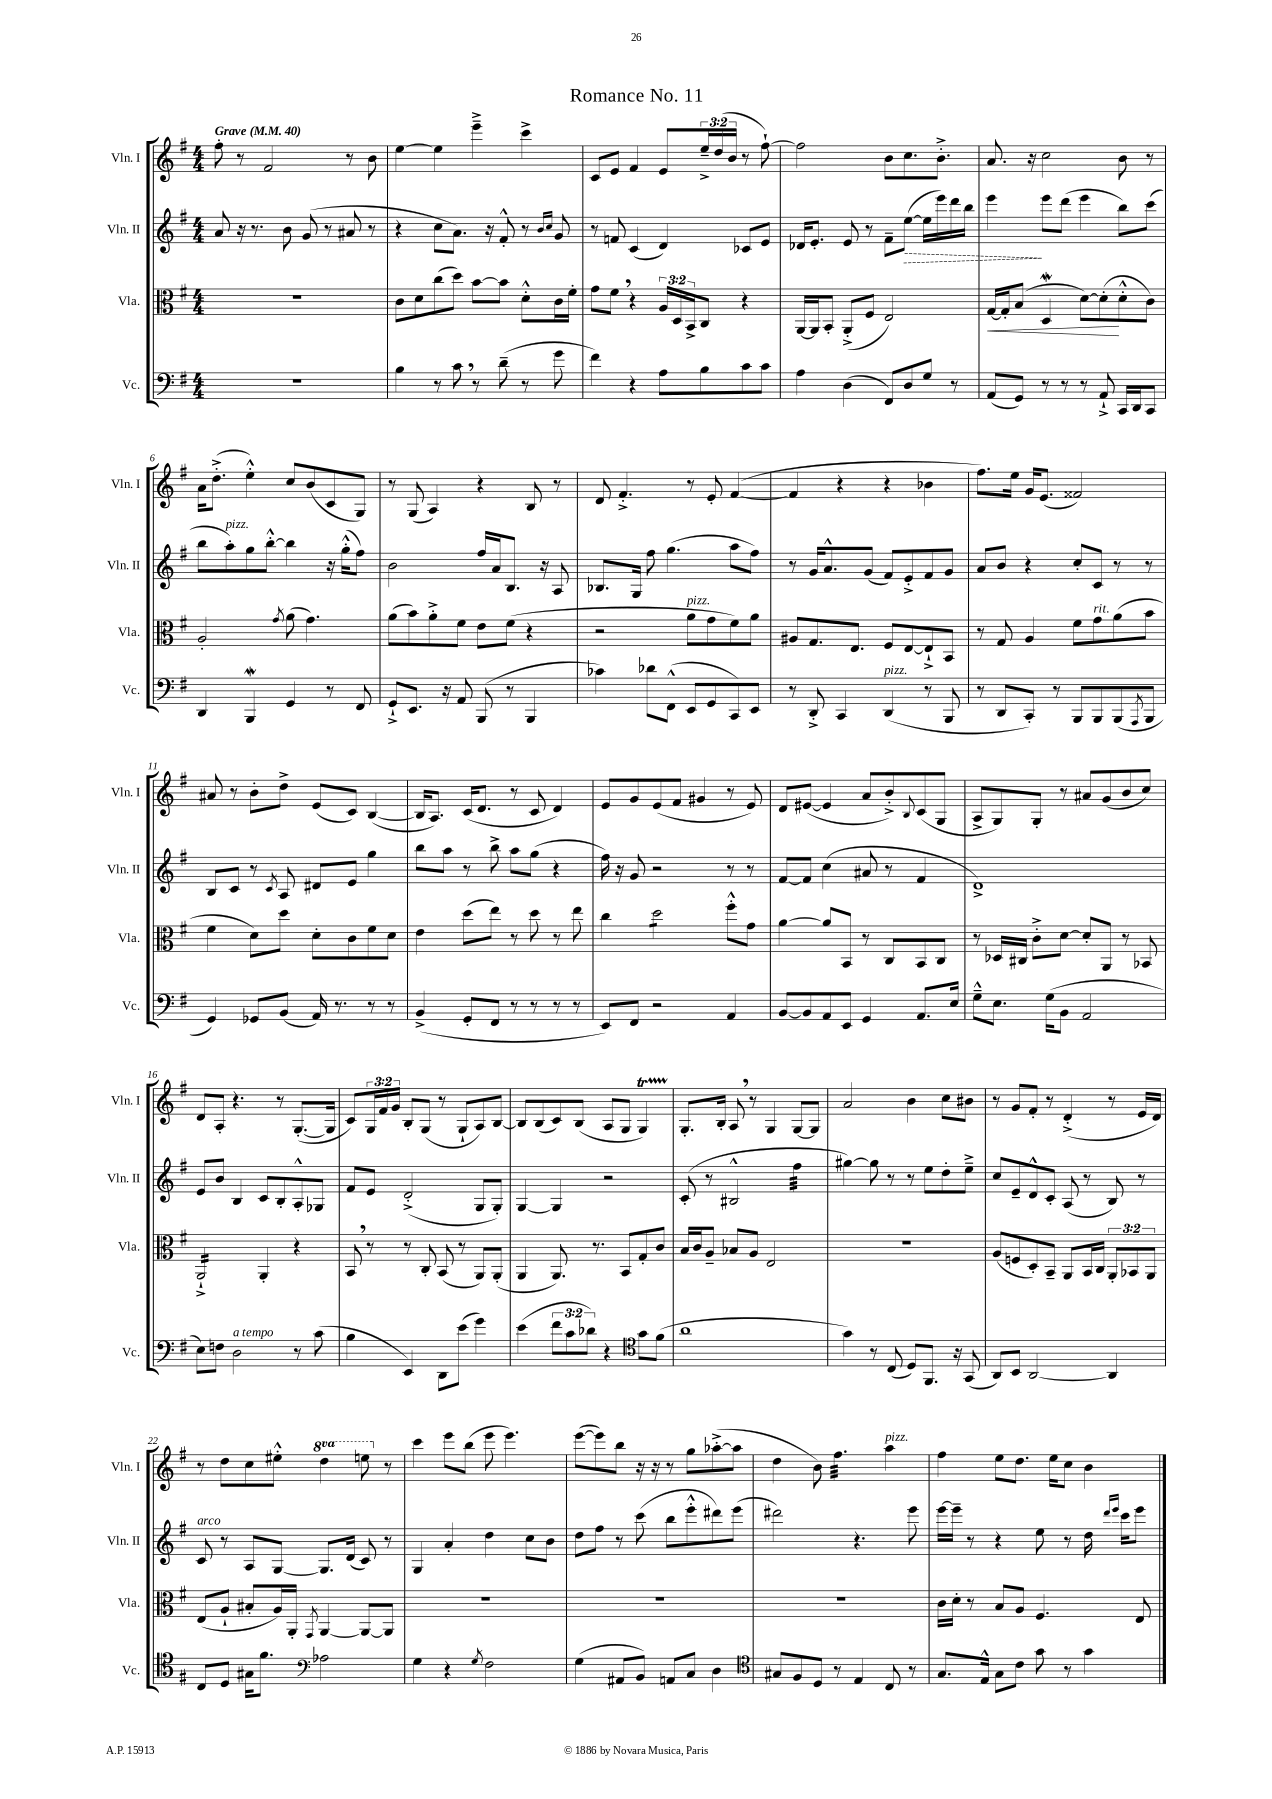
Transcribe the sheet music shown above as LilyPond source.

\header { title = "Romance No. 11" }
<<
\new StaffGroup <<
\new Staff = "s0" \with { instrumentName = "Vln. I" shortInstrumentName = "Vln. I" } {
    \clef treble \key g \major \numericTimeSignature \time 4/4 \override Staff.TupletNumber.text = #tuplet-number::calc-fraction-text \set Staff.ottavationMarkups = #ottavation-simple-ordinals \tempo "Grave" 4 = 40
    fis''8-. r8 fis'2 r8 b'8 |
    e''4~ e''4 e'''4---> c'''4-> |
    c'8 e'8 fis'4 e'8 \tuplet 3/2 { e''16---> d''16( b'16 } r8 fis''8~-!) |
    fis''2 b'8 c''8. b'8.-.-> |
    a'8. r16 c''2 b'8 r8 |
    a'16 d''8.-.->( e''4-.-^) c''8 b'8( c'8 g8) |
    r8 g8( a4) r4 b8 r8 |
    d'8 fis'4.-.-> r8 e'8-. fis'4~( |
    fis'4 r4 r4 bes'4 |
    fis''8.) e''16 g'16 e'8.( fisis'2) |
    ais'8 r8 b'8-. d''8-> e'8( c'8) b4~( |
    b16 a8.) c'16( d'8. r8 c'8 d'4) |
    e'8 g'8 e'8( fis'8 gis'4 r8 e'8) |
    d'8 eis'8~( eis'4 a'8 b'8-.->) \appoggiatura { b8 } c'8( g8 |
    a8-> g8) g8-. r8 ais'8 g'8( b'8 c''8) |
    d'8 a8-. r4. r8 g8.~-.( g16 |
    c'8) \tuplet 3/2 { g16 fis'16 g'16 } b8-. g8( r8 g8-! a8) b8~ |
    b8 b8( c'8) b8( a8 g8 g4\startTrillSpan) |
    g8.-.\stopTrillSpan b16-. a8 \breathe r8 g4 g8~ g8 |
    a'2 b'4 c''8 bis'8 |
    r8 g'8 fis'8-. r8 d'4-.->( r8 e'16 d'16) |
    r8 d''8 c''8 eis''8-.-^ \ottava #1 d'''4 e'''!8 \ottava #0 r8 |
    c'''4 e'''8 b''8( e'''8 e'''4.) |
    e'''8~( e'''8) b''8 r16 r16 r8 g''8 aes''8~-.->( aes''8 |
    d''4 b'8) fis''4.:32 a''4^\markup { \italic "pizz." } |
    fis''4 e''8 d''8. e''16 c''8 b'4 \bar "|." |
}
\new Staff = "s1" \with { instrumentName = "Vln. II" shortInstrumentName = "Vln. II" } {
    \clef treble \key g \major \numericTimeSignature \time 4/4
    a'8 r16 r8. b'8 g'8( r8 ais'8 r8 |
    r4 c''8 a'8.) r16 fis'8-.-^ r8 \grace { b'16 c''16 } g'8 |
    r8 f'8 c'4( d'4) ces'8 e'8 |
    des'16 e'8.-. e'8 r8 fis'8-- \once \override Hairpin.style = #'dashed-line e''8~\>( e''16 e'''16) d'''16 b''16 |
    e'''4\! e'''8 d'''8( e'''4 b''8) c'''8( |
    b''8 a''8-.^\markup { \italic "pizz." }) g''8 b''8~-.-^ b''4 r16 g''16-.-^( fis''8) |
    b'2 fis''16 a'16 b8. r16 a8 |
    bes8. g16 fis''8 g''4.( a''8 fis''8) |
    r8 g'16 a'8.-^ g'8( fis'8) e'8-.-> fis'8 g'8 |
    a'8 b'8 r4 c''8-. c'8 r8 r8 |
    b8 c'8 r8 \acciaccatura { c'8 } a8 dis'8 e'8 g''4 |
    b''8 a''8 r8 b''8-> a''8 g''8( r4 |
    fis''16) r16 g'8 r2 r8 r8 |
    fis'8~ fis'8 c''4( ais'8 r8 fis'4 |
    d'1->) |
    e'8 b'8 b4 c'8 b8-. a8-.-^ ges8 |
    fis'8 e'8 d'2-.->( g8 g8-.) |
    g4~ g4 r2 |
    c'8-.( r8 bis2-^ fis''4:32 |
    gis''4~) gis''8 r8 r8 e''8 d''8-. e''8---> |
    c''8 e'8-- d'8-^ c'8-. a8( r8 b8) r8 |
    c'8^\markup { \italic "arco" } r8 a8 g8~ g8. d'16( c'8) r8 |
    g4 a'4-. d''4 c''8 b'8 |
    d''8 fis''8 r8 c'''8( b''8 e'''8-.-^ dis'''8) e'''8( |
    dis'''2) r4. e'''8 |
    e'''16~ e'''16-- r8 r4 e''8 r8 d''16 \grace { d'''16 e'''16 } c'''16 e'''8 \bar "|." |
}
\new Staff = "s2" \with { instrumentName = "Vla." shortInstrumentName = "Vla." } {
    \clef alto \key g \major \numericTimeSignature \time 4/4 \override Staff.TupletNumber.text = #tuplet-number::calc-fraction-text
    R1 |
    c'8 d'8 c''8( d''8) b'8~ b'8 d'8-.-^ c'16 fis'16-. |
    g'8 fis'8 \breathe r4 \tuplet 3/2 { a16 d16 b,16-> } c8 r4 |
    a,16~ a,16 b,8-. a,8-.->( fis8 e2) |
    g16~\< g16-. b8( d4\mordent d'8~) d'8-.\!( d'8-.-^ c'8) |
    a2-. \acciaccatura { g'8 } a'8( g'4.) |
    a'8( b'8) a'8-.-> fis'8 e'8 fis'8( r4 |
    r2 a'8^\markup { \italic "pizz." } g'8 fis'8) a'8 |
    ais8 g8. e8. fis8 e8~ e8-!-> b,8 |
    r8 g8 a4 fis'8 g'8^\markup { \italic "rit." } a'8( b'8 |
    fis'4 d'8) d''8 d'8-. c'8 fis'8 d'8 |
    e'4 d''8( e''8) r8 d''8 r8 e''8 |
    c''4 d''2:8 fis''8-.-^ g'8 |
    a'4~ a'8 b,8 r8 c8 b,8 c8 |
    r8 des16 cis16 c'8-.-> d'8~ d'8-. a,8 r8 bes,8 |
    a,2:16-!-> a,4-. r4 |
    b,8 \breathe r8 r8 c8-. b,8( r8 a,8) a,8-.( |
    a,4 a,8.) r8. b,8 g8-. c'8 |
    b16 c'16 a8-- bes8 a8 e2 |
    R1 |
    a8( f8 d8-.) b,8-- a,8 b,16 c16 \tuplet 3/2 { a,8-. bes,8 a,8 } |
    e8( a8-! bis8-. a16) a,16-. \acciaccatura { g,8 } a,4~ a,8~ a,8 |
    R1 |
    R1 |
    R1 |
    c'16 d'16-. r8 b8 a8 fis4. e8 \bar "|." |
}
\new Staff = "s3" \with { instrumentName = "Vc." shortInstrumentName = "Vc." } {
    \clef bass \key g \major \numericTimeSignature \time 4/4 \override Staff.TupletNumber.text = #tuplet-number::calc-fraction-text
    r1 |
    b4 r8 c'8 \breathe r8 d'8--( r8 g'8 |
    fis'4) r4 a8 b8 c'8 c'8 |
    a4 d4( fis,8) d8 g8 r8 |
    a,8( g,8) r8 r8 r8 a,8-!-> c,16 d,16 c,8 |
    d,4 b,,4\mordent g,4 r8 fis,8 |
    g,8-!-> e,8. r16 a,8 b,,8( r8 b,,4 |
    ces'4) des'8 fis,8-^( e,8 g,8 c,8) e,8 |
    r8 d,8-.-> c,4 d,4^\markup { \italic "pizz." }( r8 b,,8 |
    r8 d,8 c,8-.) r8 b,,8 b,,8 b,,8( \acciaccatura { a,,8 } b,,8 |
    g,4) ges,8 b,8( a,16) r8. r8 r8 |
    b,4->( g,8-. fis,8 r8 r8 r8 r8 |
    e,8) fis,8 r2 a,4 |
    b,8~ b,8 a,8 e,8 g,4 a,8. e16 |
    g8---^ e8. g16( b,8 a,2 |
    e8) f8 d2^\markup { \italic "a tempo" } r8 c'8( |
    b4 e,4) d,8 e'8( g'4) |
    e'4( \tuplet 3/2 { fis'8 c'8 des'8) } r4 \clef tenor g'8 fis'8( |
    a'1 |
    g'4) r8 c8( d8) fis,8. r16 g,8( |
    a,8) b,8 a,2~ a,4 |
    c8 d8 gis16 fis'8. \clef bass aes2 |
    g4 r4 \acciaccatura { g8 } fis2 |
    g4( ais,8 b,8) a,8 c8 d4 |
    \clef tenor gis8 fis8 d8 r8 e4 c8 r8 |
    g8. e16-^ g8 c'8 g'8 r8 g'4 \bar "|." |
}
>>
>>
